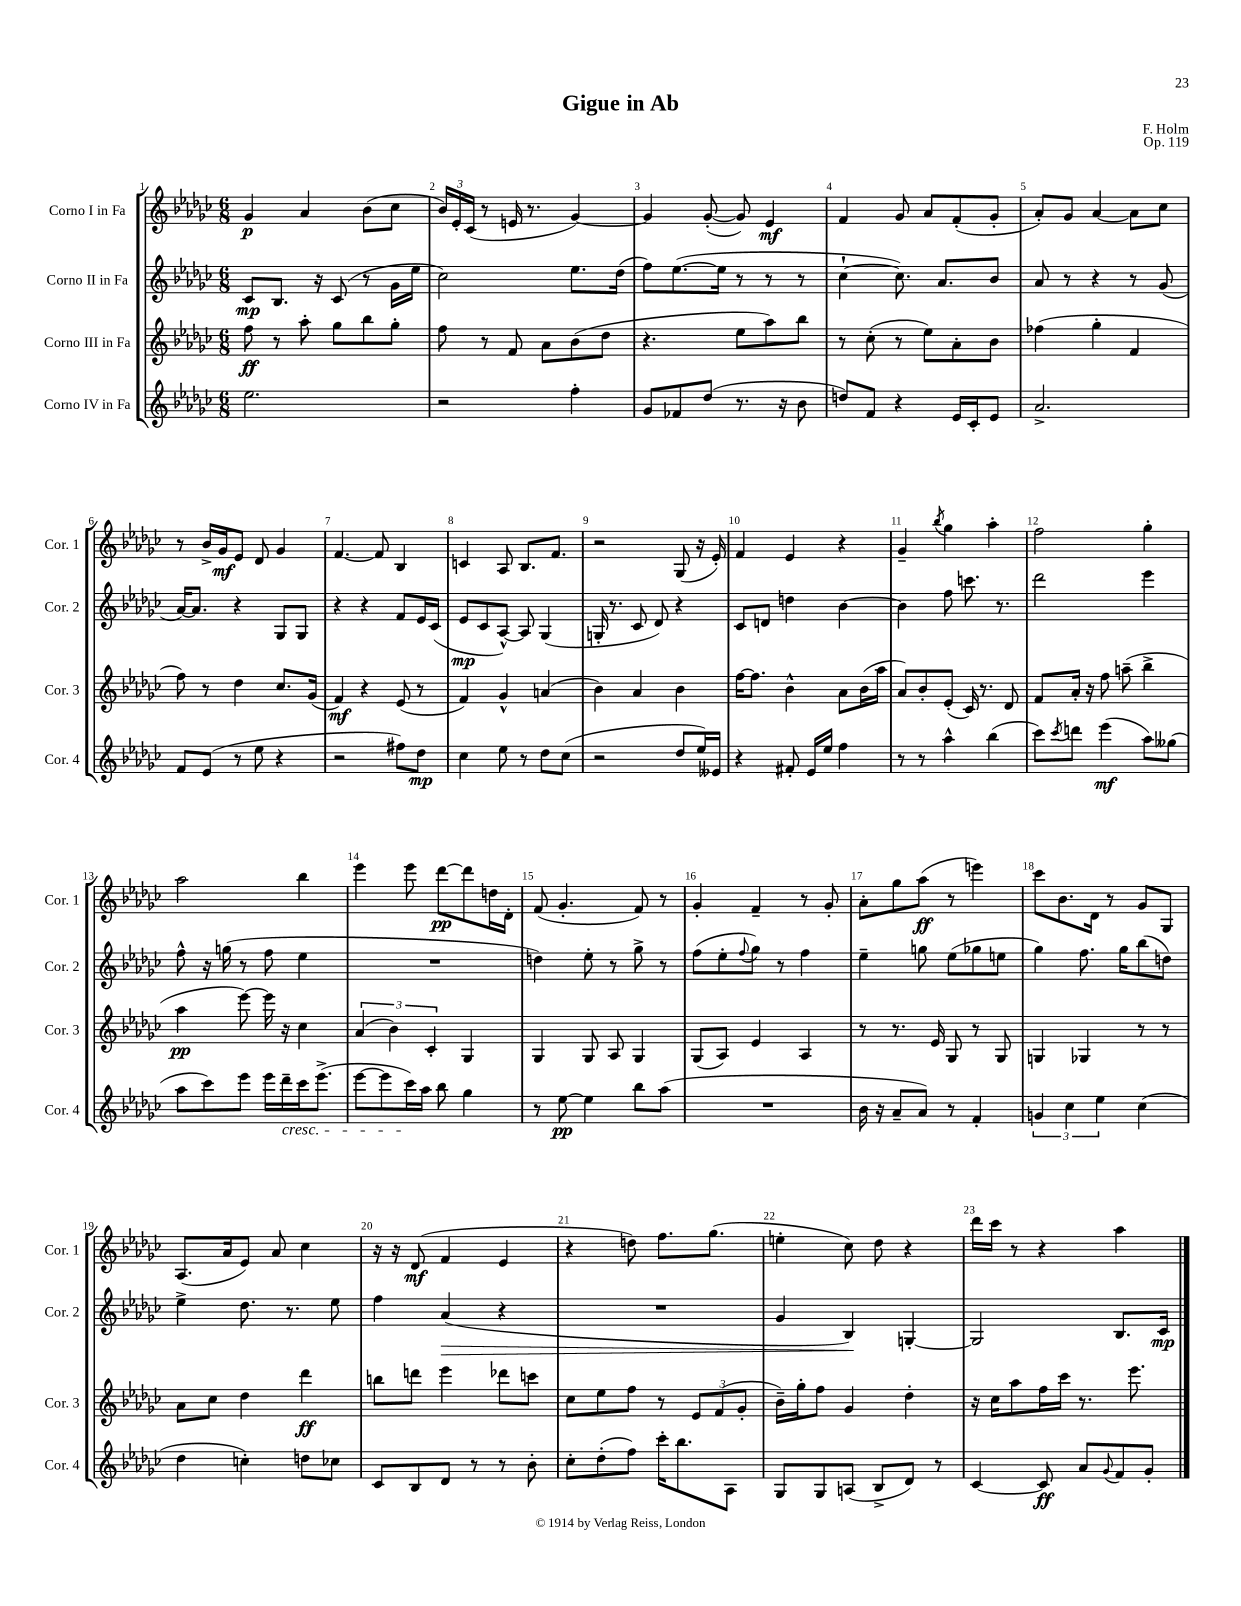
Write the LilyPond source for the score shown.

\header { title = "Gigue in Ab" composer = "F. Holm" opus = "Op. 119" }
<<
\new StaffGroup <<
\new Staff = "s0" \with { instrumentName = "Corno I in Fa" shortInstrumentName = "Cor. 1" } {
    \clef treble \key ges \major \numericTimeSignature \time 6/8
    ges'4\p aes'4 bes'8( ces''8 |
    \tuplet 3/2 { bes'16) ees'16-. ces'16( } r8 e'16 r8. ges'4~) |
    ges'4 ges'8~-.( ges'8) ees'4\mf |
    f'4 ges'8 aes'8 f'8-.( ges'8-. |
    aes'8-.) ges'8 aes'4~ aes'8 ces''8 |
    r8 bes'16-> ges'16\mf ees'8 des'8 ges'4 |
    f'4.~ f'8 bes4 |
    c'4 aes8 bes8. f'8. |
    r2 ges8( r16 ees'16-.) |
    f'4 ees'4 r4 |
    ges'4-- \acciaccatura { bes''8 } ges''4 aes''4-. |
    f''2 ges''4-. |
    aes''2 bes''4 |
    ees'''4 ees'''8 des'''8~\pp des'''8 d''16 des'16-. |
    f'8( ges'4.-. f'8) r8 |
    ges'4-. f'4-- r8 ges'8-. |
    aes'8-. ges''8 aes''8\ff( r8 e'''4) |
    ces'''8 bes'8. des'16 r8 ges'8 ges8 |
    aes8.( aes'16 ees'8) aes'8 ces''4 |
    r16 r16 des'8\mf( f'4 ees'4 |
    r4 d''8) f''8. ges''8.( |
    e''4-. ces''8) des''8 r4 |
    des'''16 ces'''16 r8 r4 aes''4 \bar "|." |
}
\new Staff = "s1" \with { instrumentName = "Corno II in Fa" shortInstrumentName = "Cor. 2" } {
    \clef treble \key ges \major \numericTimeSignature \time 6/8
    ces'8\mp bes8. r16 ces'8( r8 ges'16 ees''16 |
    ces''2) ees''8. des''16( |
    f''8) ees''8.~( ees''16 r8 r8 r8 |
    ces''4~-! ces''8.) aes'8. bes'8 |
    aes'8 r8 r4 r8 ges'8( |
    aes'16~) aes'8. r4 ges8 ges8 |
    r4 r4 f'8 ees'16 ces'16( |
    ees'8\mp ces'8 aes8~-^) aes8 ges4( |
    g16-. r8. ces'8 des'8) r4 |
    ces'8 d'8 d''4 bes'4~ |
    bes'4 f''8 c'''8. r8. |
    des'''2 ees'''4 |
    f''8-^ r16 g''16( r8 f''8 ees''4 |
    R2. |
    d''4) ees''8-. r8 ges''8-> r8 |
    f''8( ees''8-. \appoggiatura { f''8 } ges''8) r8 f''4 |
    ees''4-- g''8 ees''8( ges''8 e''8 |
    ges''4) f''8. ges''16 bes''8( d''8) |
    ees''4-> des''8. r8. ees''8 |
    f''4 aes'4\>( r4 |
    R2. |
    ges'4 bes4\!) g4~-. |
    g2 bes8. ces'16\mp \bar "|." |
}
\new Staff = "s2" \with { instrumentName = "Corno III in Fa" shortInstrumentName = "Cor. 3" } {
    \clef treble \key ges \major \numericTimeSignature \time 6/8
    f''8\ff r8 aes''8-. ges''8 bes''8 ges''8-. |
    f''8 r8 f'8 aes'8 bes'8( des''8 |
    r4. ees''8 aes''8) bes''8 |
    r8 ces''8-.( r8 ees''8) aes'8-. bes'8 |
    fes''4( ges''4-. f'4 |
    f''8) r8 des''4 ces''8. ges'16( |
    f'4\mf) r4 ees'8( r8 |
    f'4) ges'4-^ a'4( |
    bes'4) aes'4 bes'4 |
    f''16~ f''8. bes'4-^ aes'8 bes'16( aes''16 |
    aes'8) bes'8-. ees'8-.( ces'16) r8. des'8 |
    f'8 aes'16-. r16 f''8 a''8--( bes''4-> |
    aes''4\pp ees'''8~) ees'''16 r16 ces''4 |
    \tuplet 3/2 { aes'4( bes'4) ces'4-. } ges4 |
    ges4 ges8 aes8 ges4 |
    ges8( aes8) ees'4 aes4 |
    r8 r8. ees'16 ges8 r8 ges8 |
    g4 ges4 r8 r8 |
    aes'8 ces''8 des''4 des'''4\ff |
    b''8 d'''8 ees'''4 des'''8 c'''8 |
    ces''8 ees''8 f''8 r8 \tuplet 3/2 { ees'8 f'8( ges'8-. } |
    bes'16--) ges''16-. f''8 ges'4 des''4-. |
    r16 ces''16 aes''8 f''16 ces'''16 r8. ees'''8. \bar "|." |
}
\new Staff = "s3" \with { instrumentName = "Corno IV in Fa" shortInstrumentName = "Cor. 4" } {
    \clef treble \key ges \major \numericTimeSignature \time 6/8
    ees''2. |
    r2 f''4-. |
    ges'8 fes'8 des''8( r8. r16 bes'8 |
    d''8) f'8 r4 ees'16 ces'16-. ees'8 |
    aes'2.-> |
    f'8 ees'8( r8 ees''8 r4 |
    r2 fis''8) des''8\mp |
    ces''4 ees''8 r8 des''8 ces''8( |
    r2 des''8 ees''16) eeses'16 |
    r4 fis'8-. ees'16 ees''16 f''4 |
    r8 r8 aes''4-^ bes''4( |
    ces'''8) \acciaccatura { ces'''8 } d'''8 ees'''4\mf( aes''8) geses''8( |
    aes''8 ces'''8) ees'''8 ees'''16 des'''16--\cresc ces'''16 ees'''8.->( |
    ees'''8~ ees'''8 ces'''16\!) aes''16 bes''8 ges''4 |
    r8 ees''8~\pp ees''4 bes''8 aes''8( |
    R2. |
    bes'16 r16 aes'8-- aes'8) r8 f'4-. |
    \tuplet 3/2 { g'4 ces''4 ees''4 } ces''4( |
    des''4 c''4-.) d''8 ces''8 |
    ces'8 bes8 des'8 r8 r8 bes'8-. |
    ces''8-. des''8-.( f''8) ces'''16-. bes''8. aes8 |
    ges8 ges8 a8( bes8-> des'8) r8 |
    ces'4~ ces'8\ff aes'8 \appoggiatura { ges'8 } f'8 ges'8-. \bar "|." |
}
>>
>>
\layout { \context { \Score \override BarNumber.break-visibility = ##(#f #t #t) barNumberVisibility = #all-bar-numbers-visible } }
